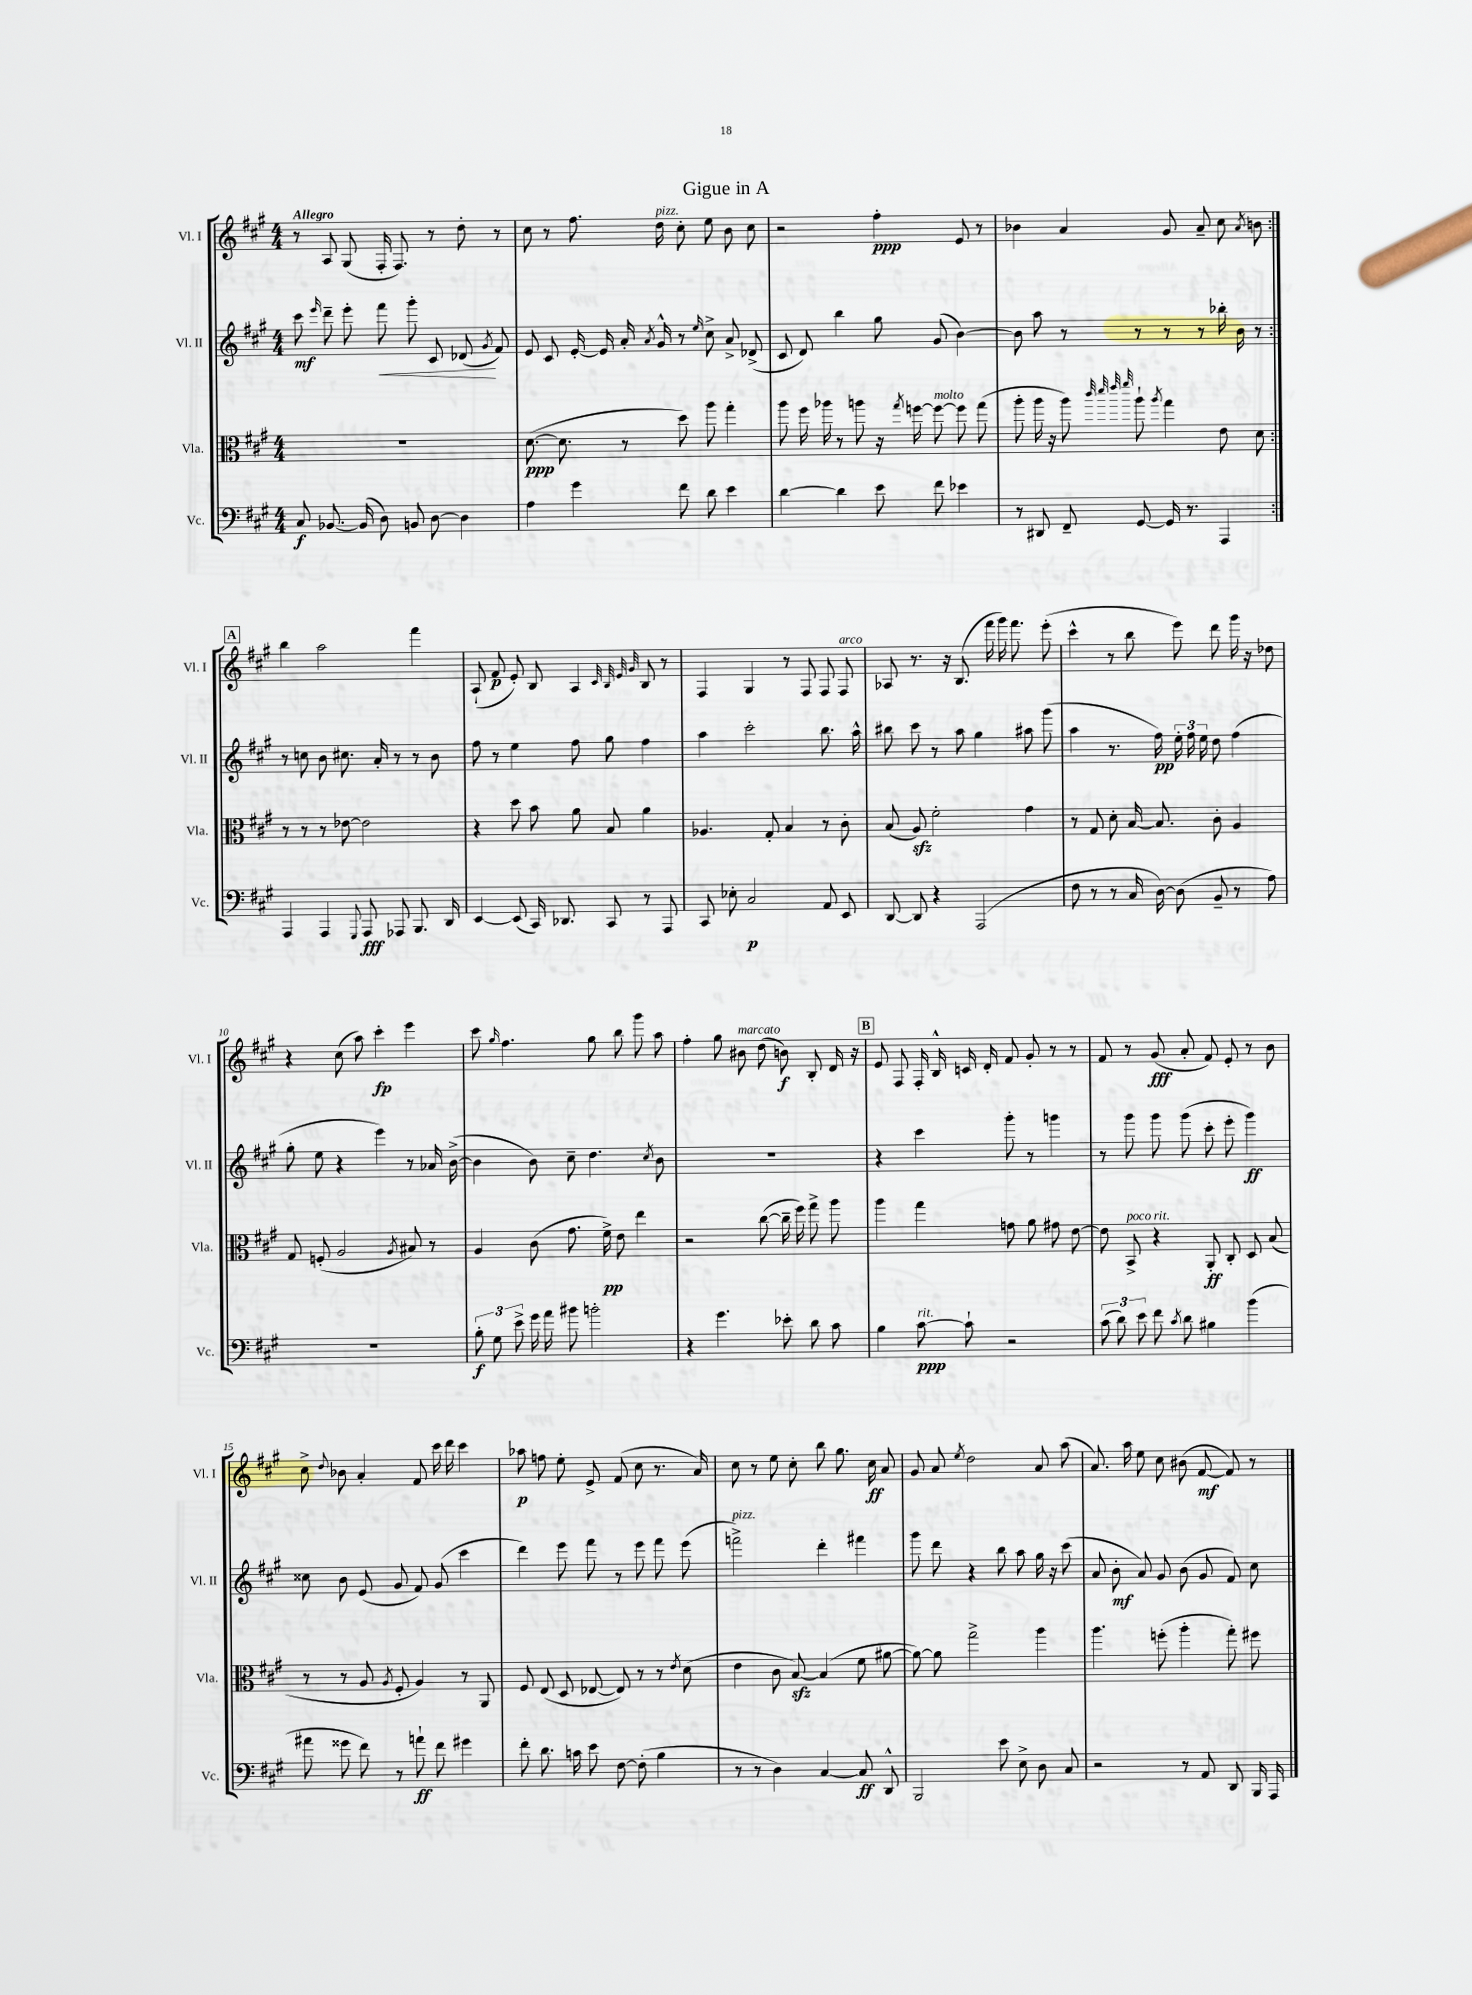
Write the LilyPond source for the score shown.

\header { title = "Gigue in A" }
<<
\new StaffGroup <<
\new Staff = "s0" \with { instrumentName = "Vl. I" shortInstrumentName = "Vl. I" } {
    \clef treble \key a \major \numericTimeSignature \time 4/4 \tempo "Allegro"
    \autoBeamOff \repeat volta 2 { r8 a8 gis8( fis16-. fis8.) r8 d''8-. r8 |
    cis''8 r8 fis''8. d''16^\markup { \italic "pizz." } cis''8-. e''8 b'8 cis''8 |
    r2 fis''4-.\ppp e'8 r8 |
    bes'4 a'4 gis'8 a'8-- cis''8 \acciaccatura { a'8 } b'8 | }
    \mark \markup { \box "A" } b''4 a''2 fis'''4 |
    a8-!( fis'8\p e'8-.) b8 a4 \grace { cis'32 b32 e'32 gis'32 } b8 r8 |
    fis4 gis4 r8 fis8 fis8 fis8^\markup { \italic "arco" } |
    aes8 r8. r16 b8.( fis'''16 gis'''16) fis'''8. e'''8-.( |
    cis'''4-^ r8 b''8 e'''8) d'''8 gis'''16 r16 des''8 |
    r4 cis''8( a''8) cis'''4-.\fp e'''4 |
    cis'''8 \grace { gis''16 } fis''4. gis''8 b''8 gis'''8 a''8 |
    fis''4-. gis''8 bis'8^\markup { \italic "marcato" } d''8( b'8\f) b8-. d'16 r16 |
    \mark \markup { \box "B" } e'8 fis8 fis16-. b16-^ c'16 d'16-. fis'8 gis'8-. r8 r8 |
    fis'8 r8 gis'8\fff( a'8-. fis'8) e'8-. r8 b'8 |
    cis''8-> \appoggiatura { d''8 } bes'8 a'4-. fis'8 cis'''16 d'''16 cis'''4 |
    aes''8\p f''8 e''8-. e'8-> fis'8( cis''8 r8. a'16) |
    cis''8 r8 e''8 cis''8-. b''8 gis''8. cis''16\ff a'8 |
    gis'8 a'8 \acciaccatura { e''8 } d''2 a'8 a''8( |
    a'8.) a''16 e''8 cis''8 bis'8( fis'8~\mf fis'8) r8 \bar "|." |
}
\new Staff = "s1" \with { instrumentName = "Vl. II" shortInstrumentName = "Vl. II" } {
    \clef treble \key a \major \numericTimeSignature \time 4/4
    \autoBeamOff \repeat volta 2 { cis'''8\mf \grace { e'''16 } d'''8-- e'''8-. fis'''8\< gis'''8-. cis'8 des'8\!( \acciaccatura { gis'8 } fis'8) |
    e'8 cis'8 e'16~-. e'16 a'16-. \acciaccatura { a'8 } gis'16-^ r8 \grace { e''16 } cis''8-> a'8-> des'8->( |
    cis'8 d'8) b''4 gis''8 gis'8( b'4~) |
    b'8 a''8 r8 r8 r8 r8 bes''16-. b'16 r8 | }
    \mark \markup { \box "A" } r8 c''8 b'8 cis''8. a'16-. r8 r8 b'8 |
    fis''8 r8 e''4 fis''8 gis''8 fis''4 |
    a''4 cis'''2-. b''8. a''16-^ |
    bis''8 cis'''8 r8 a''8 gis''4 ais''8 gis'''8( |
    a''4 r8. fis''16\pp) \tuplet 3/2 { e''16-. fis''16 e''16 } d''8 fis''4( |
    gis''8-. e''8 r4 e'''4) r8 aes'16 b'16~->( |
    b'4 b'8) cis''8-- d''4. \acciaccatura { cis''8 } b'8 |
    R1 |
    \mark \markup { \box "B" } r4 cis'''4 gis'''8-. r8 g'''4 |
    r8 gis'''8 gis'''8 gis'''8( cis'''8-. e'''8-. gis'''4\ff) |
    cisis''8 b'8 e'8( gis'8 fis'8) gis'8( cis'''4 |
    d'''4) e'''8 fis'''8 r8 e'''8 fis'''8 e'''8( |
    f'''2->^\markup { \italic "pizz." }) d'''4-. fis'''4 |
    gis'''8 d'''8 r4 b''8 a''8 gis''16 r16 cis'''8( |
    a'8 b'8-.\mf a'8) gis'8 b'8( gis'8 fis'8) cis''8 \bar "|." |
}
\new Staff = "s2" \with { instrumentName = "Vla." shortInstrumentName = "Vla." } {
    \clef alto \key a \major \numericTimeSignature \time 4/4
    \autoBeamOff \repeat volta 2 { R1 |
    d'8.~\ppp( d'8. r8 d''8) a''8 gis''4-. |
    a''8 fis''16 aes''16 r8 a''8 r16 \acciaccatura { gis''8 } f''16~ f''8~^\markup { \italic "molto" } f''8 gis''8( |
    a''8-. a''16 r16 a''8) \grace { cis'''32 d'''32 e'''32 fis'''32 } a''8-! \acciaccatura { a''8 } gis''4 e'8 d'8 | }
    \mark \markup { \box "A" } r8 r8 r8 ees'8~ ees'2 |
    r4 d''8 b'8 a'8 b8 a'4 |
    aes4. gis8-. b4 r8 cis'8-. |
    b8( a8\sfz) fis'2-. gis'4 |
    r8 gis8 d'8-. b16~ b8. cis'8-. a4 |
    gis8 f8-.( a2 \acciaccatura { a8 } bis8) r8 |
    a4 cis'8( gis'8. fis'16->\pp) e'8 e''4 |
    r2 cis''8~( cis''16-- fis''16) gis''8-> a''8 |
    \mark \markup { \box "B" } a''4 gis''4 g'8 a'8 gis'8 e'8~ |
    e'8 b,8->^\markup { \italic "poco rit." } r4 a,8-.\ff cis8-. d8 b8( |
    r8 r8 a8 \acciaccatura { a8 } fis8-. a4) r8 a,8 |
    fis8 e8( d8 ees8~ ees8) r8 r8 \acciaccatura { e'8 } d'8( |
    e'4 cis'8 b8~\sfz) b4( fis'8 ais'8~ |
    ais'8~) ais'8 gis''2-> a''4 |
    a''4. f''8-.( a''4-. gis''8-.) fis''8 \bar "|." |
}
\new Staff = "s3" \with { instrumentName = "Vc." shortInstrumentName = "Vc." } {
    \clef bass \key a \major \numericTimeSignature \time 4/4
    \autoBeamOff \repeat volta 2 { cis8\f bes,8.~ bes,16( d8) b,8 d8~ d4 |
    a4 gis'4 fis'8 d'8 e'4 |
    d'4~ d'4 e'8 fis'8 ees'4 |
    r8 dis,8 fis,8-- gis,8~ gis,16 r8. a,,4 | }
    \mark \markup { \box "A" } a,,4 a,,4 \appoggiatura { gis,,8 } a,,8\fff aes,,8 b,,8. d,16 |
    e,4~ e,8( cis,16) des,8. cis,8 r8 a,,8 |
    cis,8 ees8-. cis2\p a,8 e,8 |
    d,8~ d,8 r4 a,,2( |
    fis8 r8 r8 cis16 d16~) d8( b,8-- r8 a8) |
    R1 |
    \tuplet 3/2 { b8-.\f gis8 e'8-> } gis'16 a'16 bis'8 b'2-. |
    r4 gis'4. ees'8-. d'8 cis'8 |
    \mark \markup { \box "B" } b4 cis'8~\ppp^\markup { \italic "rit." } cis'8-! r2 |
    \tuplet 3/2 { cis'8( d'8) e'8 } fis'8 \acciaccatura { cis'8 } d'8 bis4 b'4( |
    ais'8 gisis'8 fis'8) r8 a'8-!\ff fis'8 gis'4 |
    fis'8-. d'8. c'16 e'8 fis8~ fis8-.( b4 |
    r8 r8 d4) cis4~ cis8\ff d,8-^ |
    b,,2 e'8 e8-> d8 cis8 |
    r2 r8 a,8 d,8 b,,16 a,,16 \bar "|." |
}
>>
>>
